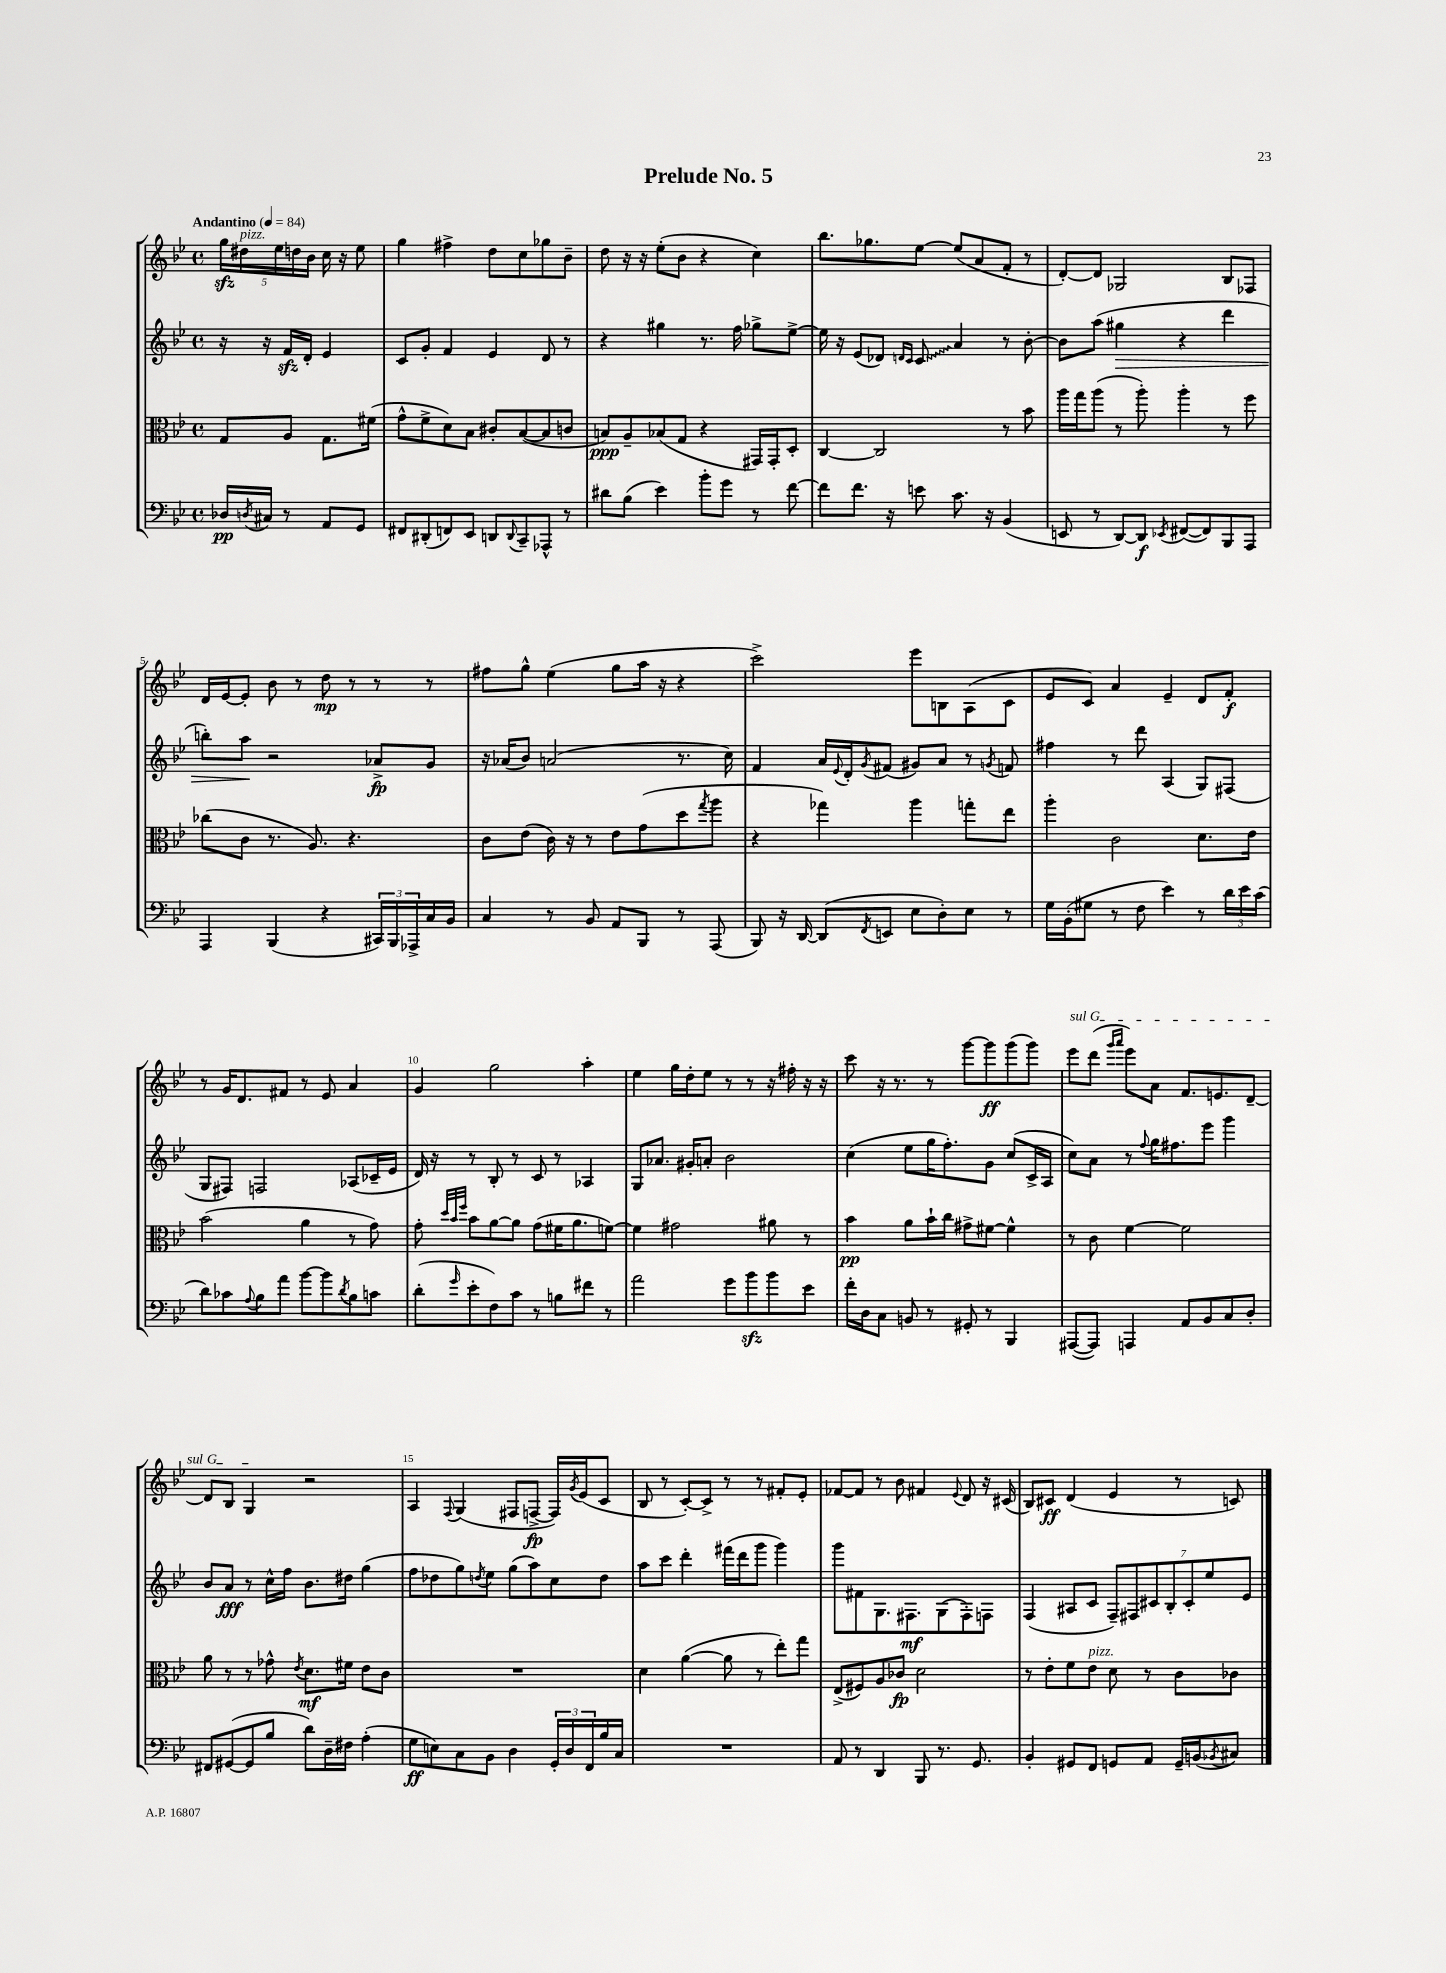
\header { title = "Prelude No. 5" }
<<
\new StaffGroup <<
\new Staff = "s0" {
    \clef treble \key bes \major \defaultTimeSignature \time 4/4 \partial 2 \tempo "Andantino" 4 = 84
    \tuplet 5/4 { g''16\sfz dis''16^\markup { \italic "pizz." } ees''16 d''16 bes'16 } c''16 r16 ees''8 |
    g''4 fis''4-> d''8 c''8 ges''8 bes'8-- |
    d''8 r16 r16 ees''8-.( bes'8 r4 c''4) |
    bes''8. ges''8. ees''8~ ees''8( a'8 f'8-. r8 |
    d'8~-.) d'8 ges2 bes8 fes8 |
    d'16 ees'16~ ees'8-. bes'8 r8 d''8\mp r8 r8 r8 |
    fis''8 g''8-^ ees''4( g''8 a''16 r16 r4 |
    c'''2->) ees'''8 b8 a8( c'8 |
    ees'8 c'8) a'4 ees'4-- d'8 f'8-.\f |
    r8 g'16 d'8. fis'8 r8 ees'8 a'4 |
    g'4 g''2 a''4-. |
    ees''4 g''16 d''16-. ees''8 r8 r8 r16 fis''16-. r16 r16 |
    c'''8 r16 r8. r8 g'''8~ g'''8\ff g'''8( g'''8) |
    \once \override TextSpanner.bound-details.left.text = \markup { \italic "sul G" } ees'''8\startTextSpan d'''8( \grace { g'''16 a'''16 } ees'''8) a'8 f'8. e'8. d'8~-- |
    d'8 bes8 g4\stopTextSpan r2 |
    a4 \appoggiatura { f8 } g4( fis8 f8~->\fp f16) \acciaccatura { g'8 } ees'16( c'8 |
    bes8 r8 c'8~-.) c'8-> r8 r8 fis'8-. ees'8-. |
    fes'8~ fes'8 r8 bes'8 fis'4 \appoggiatura { ees'8 } d'8 r16 cis'16( |
    bes8) cis'8\ff d'4( ees'4 r8 c'8) \bar "|." |
}
\new Staff = "s1" {
    \clef treble \key bes \major \defaultTimeSignature \time 4/4 \partial 2
    r16 r16 f'16\sfz d'16-. ees'4 |
    c'8 g'8-. f'4 ees'4 d'8 r8 |
    r4 gis''4 r8. f''16 ges''8-> ees''8~-> |
    ees''16 r16 ees'8( des'8) \grace { d'16 c'16 } \once \override Glissando.style = #'zigzag c'8\glissando a'4 r8 bes'8~-. |
    bes'8 a''8( gis''4\> r4 d'''4 |
    b''8-.) a''8\! r2 aes'8->\fp g'8 |
    r16 aes'16( bes'8) a'2( r8. c''16) |
    f'4 a'16 \appoggiatura { ees'8 } d'16-. \acciaccatura { g'8 } fis'8( gis'8) a'8 r8 \acciaccatura { g'8 } f'8 |
    fis''4 r8 d'''8 a4( g8) fis8( |
    g8 fis8) f2 aes8( ces'16-- ees'16 |
    d'16) r16 r8 bes8-. r8 c'8 r8 aes4 |
    g8 aes'8. gis'16-. a'8-. bes'2 |
    c''4( ees''8 g''16 f''8.-.) g'8 c''8( c'16-> a16 |
    c''8) a'8 r8 \appoggiatura { f''8 } g''16 fis''8. ees'''8 g'''4 |
    bes'8 a'8\fff r8 c''16-^ f''16 bes'8. dis''16 g''4( |
    f''8 des''8 g''8) \acciaccatura { d''8 } ees''8 g''8( a''8) c''8 d''8 |
    a''8 c'''8 d'''4-. fis'''16( d'''16 g'''8 g'''4) |
    g'''8 fis'8 g8. fis8.\mf g8( fis8-.) f8 |
    f4( ais8 c'8 \tuplet 7/4 { f8--) fis8 cis'8 bes8-. cis'8-. ees''8 ees'8 } \bar "|." |
}
\new Staff = "s2" {
    \clef alto \key bes \major \defaultTimeSignature \time 4/4 \partial 2
    g8 a8 g8. fis'16( |
    g'8-^ f'8-> d'8) bes8 cis'8-. bes8~( bes8 c'8 |
    b8\ppp) a8-- bes8( g8 r4 gis,16) gis,16-. d8-. |
    c4~ c2 r8 bes'8 |
    a''16 g''16 a''8( r8 a''8-.) a''4-. r8 f''8 |
    ces''8( c'8 r8. a8.) r4. |
    c'8 ees'8( c'16) r16 r8 ees'8 g'8( d''8 \acciaccatura { g''8 } a''8 |
    r4 ges''4) a''4 g''8-. ees''8 |
    a''4-. c'2 d'8. ees'16 |
    bes'2( a'4 r8 g'8) |
    g'8-. \grace { d''32 bes'32 f''32 } bes'8 a'8~ a'8 g'8( fis'16 a'8. f'8~) |
    f'4 gis'2 ais'8 r8 |
    bes'4\pp a'8 bes'16-! c''16 gis'8-> fis'8~ fis'4-^ |
    r8 c'8 f'4~ f'2 |
    a'8 r8 r8 ges'8-^ \acciaccatura { ees'8 } d'8.\mf fis'16 ees'8 c'8 |
    R1 |
    d'4 a'4~( a'8 r8 ees''8-.) g''8 |
    ees8->( fis8) a8 ces'8\fp d'2 |
    r8 ees'8-. f'8 ees'8^\markup { \italic "pizz." } d'8 r8 c'8 ces'8 \bar "|." |
}
\new Staff = "s3" {
    \clef bass \key bes \major \defaultTimeSignature \time 4/4 \partial 2
    des16\pp \acciaccatura { d8 } cis16 r8 a,8 g,8 |
    fis,8 dis,8-.( f,8) ees,8 d,8 \appoggiatura { d,8 } c,8-- aes,,8-^ r8 |
    dis'8 bes8( ees'4) bes'8-. g'8 r8 f'8~ |
    f'8 f'8. r16 e'8 c'8. r16 bes,4( |
    e,8 r8 d,8~) d,8\f \acciaccatura { ees,8 } fis,8~( fis,8) bes,,8 a,,8 |
    a,,4 bes,,4( r4 \tuplet 3/2 { cis,16) bes,,16 aes,,16-> } c16 bes,16 |
    c4 r8 bes,8 a,8 bes,,8 r8 a,,8( |
    bes,,8) r16 d,16~ d,8( \acciaccatura { f,8 } e,8 ees8 d8-.) ees8 r8 |
    g16 bes,16-.( gis8 r8 f8 ees'4) r8 \tuplet 3/2 { d'16 ees'16 c'16( } |
    d'8) ces'8 \appoggiatura { a8 } bes8 a'8 bes'8~ bes'8 \acciaccatura { d'8 } bes8 c'8 |
    d'8-.( \grace { g'16 } ees'8-. f8) c'8 r8 b8 fis'8 r8 |
    a'2 g'8 bes'8\sfz bes'8 ees'8 |
    f'16-. d16 c8 b,8 r8 gis,8-. r8 bes,,4 |
    ais,,8~( ais,,8) a,,4 a,8 bes,8 c8 d8-. |
    fis,8 gis,8~( gis,8 bes8 d'8) d16-- fis16 a4-.( |
    g8\ff e8) c8 bes,8 d4 \tuplet 3/2 { g,16-. d16 f,16 } bes16 c16 |
    R1 |
    a,8 r8 d,4 bes,,8 r8. g,8. |
    bes,4-. gis,8 f,8 g,8 a,8 g,16-- b,16( \acciaccatura { bes,8 } cis8) \bar "|." |
}
>>
>>
\layout { \context { \Score \override BarNumber.break-visibility = ##(#f #t #t) barNumberVisibility = #(every-nth-bar-number-visible 5) } }
